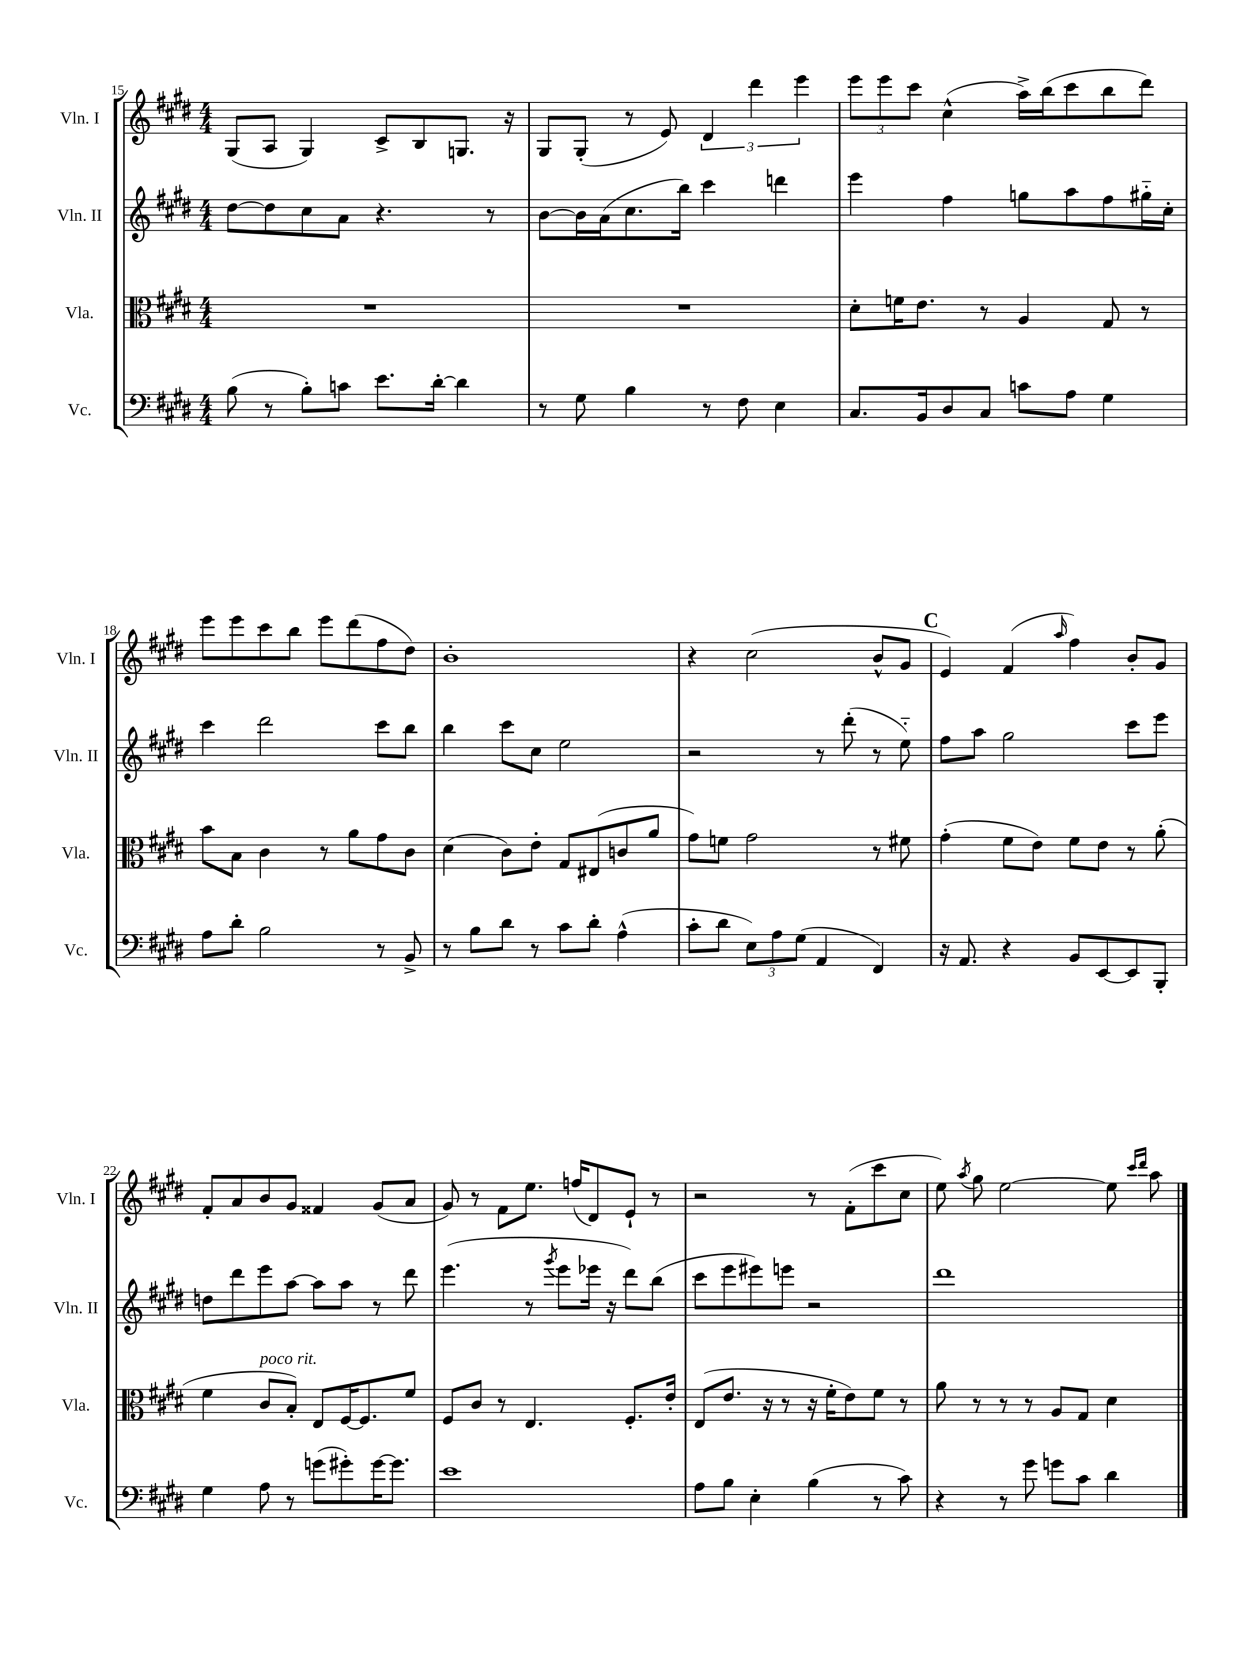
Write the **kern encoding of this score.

**kern	**kern	**kern	**kern
*staff4	*staff3	*staff2	*staff1
*clefF4	*clefC3	*clefG2	*clefG2
*k[f#c#g#d#]	*k[f#c#g#d#]	*k[f#c#g#d#]	*k[f#c#g#d#]
*M4/4	*M4/4	*M4/4	*M4/4
(8B	1r	[8dd#	(8G#
8r	.	8dd#]	8A
8B')	.	8cc#	4G#)
8c	.	8a	.
8.e	.	4.r	8c#^
.	.	.	8B
[16d#'	.	.	.
4d#]	.	.	8.G
.	.	8r	.
.	.	.	16r
=	=	=	=
8r	1r	[8b	8G#
8G#	.	16b]	(8G#'
.	.	(16a	.
4B	.	8.cc#	8r
.	.	.	8e)
.	.	16bb)	.
8r	.	4ccc#	6d#
8F#	.	.	.
.	.	.	6ddd#
4E	.	4ddd	.
.	.	.	6eee
=	=	=	=
8.C#	8d#'	4eee	12eee
.	.	.	12eee
.	16f	.	.
.	.	.	12ccc#
16BB	8.e	.	.
8D#	.	4ff#	(4cc#^^
8C#	8r	.	.
8c	4A	8gg	16aa^)
.	.	.	(16bb
8A	.	8aa	8ccc#
4G#	8G#	8ff#	8bb
.	8r	16gg#'~	8ddd#)
.	.	16cc#'	.
=	=	=	=
8A	8b	4ccc#	8eee
8d#'	8B	.	8eee
2B	4c#	2ddd#	8ccc#
.	.	.	8bb
.	8r	.	8eee
.	8a	.	(8ddd#
8r	8g#	8ccc#	8ff#
8BB^	8c#	8bb	8dd#)
=	=	=	=
8r	(4d#	4bb	1b'
8B	.	.	.
8d#	8c#)	8ccc#	.
8r	8e'	8cc#	.
8c#	8G#	2ee	.
8d#'	(8E#	.	.
(4A^^	8c	.	.
.	8a	.	.
=	=	=	=
8c#'	8g#)	2r	4r
8d#	8f	.	.
12E)	2g#	.	(2cc#
12A	.	.	.
(12G#	.	.	.
4AA	.	8r	.
.	.	(8ddd#'	.
4FF#)	8r	8r	8b^^
.	8f#	8ee'~)	8g#
=	=	=	=
16r	(4g#'	8ff#	4e)
8.AA	.	.	.
.	.	8aa	.
4r	8f#	2gg#	(4f#
.	8e)	.	.
.	.	.	16qqaa
8BB	8f#	.	4ff#)
[8EE	8e	.	.
8EE]	8r	8ccc#	8b'
8BBB'	(8a'	8eee	8g#
=	=	=	=
4G#	4f#	8dd	8f#'
.	.	8ddd#	8a
8A	8c#	8eee	8b
8r	8B')	[8aa	8g#
(8g	8E	8aa]	4f##
8g#')	[16F#	8aa	.
.	8.F#]	.	.
[16g#	.	8r	(8g#
8.g#]	.	.	.
.	8f#	8ddd#	8a
=	=	=	=
1e	8F#	(4.eee	8g#)
.	8c#	.	8r
.	8r	.	8f#
.	4.E	8r	8.ee
.	.	8qggg#	.
.	.	8eee	.
.	.	.	(16ff
.	.	16eee-	8d#)
.	.	16r	.
.	8.F#'	8ddd#)	8e`
.	.	(8bb	8r
.	16e'	.	.
=	=	=	=
8A	(8E	8ccc#	2r
8B	8.e	8eee	.
4E'	.	8eee#)	.
.	16r	.	.
.	8r	8eee	.
(4B	16r	2r	8r
.	16f#'	.	.
.	8e)	.	(8f#'
8r	8f#	.	8ccc#
8c#)	8r	.	8cc#
=	=	=	=
4r	8a	1ddd#	8ee)
.	.	.	8qaa
.	8r	.	8gg#
8r	8r	.	[2ee
8g#	8r	.	.
8g	8A	.	.
8c#	8G#	.	.
4d#	4d#	.	8ee]
.	.	.	16qqccc#
.	.	.	16qqddd#
.	.	.	8aa
==	==	==	==
*-	*-	*-	*-
